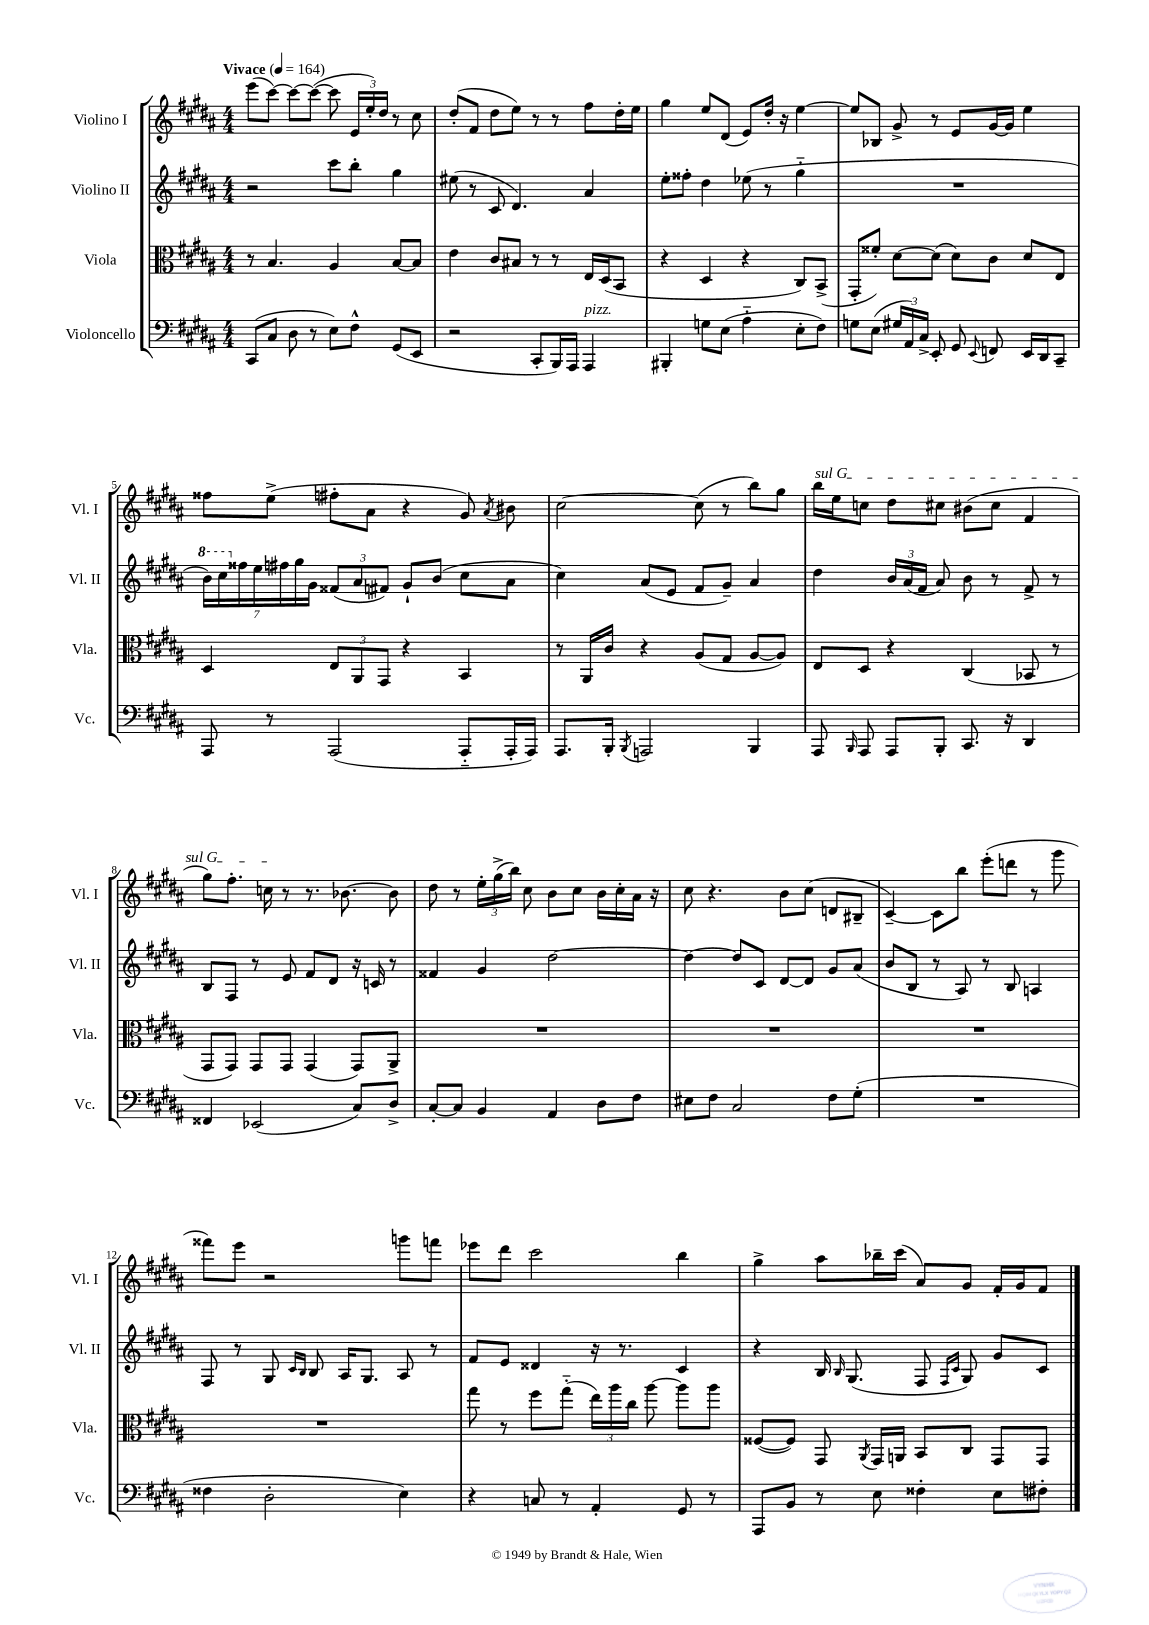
<<
\new StaffGroup <<
\new Staff = "s0" \with { instrumentName = "Violino I" shortInstrumentName = "Vl. I" } {
    \clef treble \key b \major \numericTimeSignature \time 4/4 \tempo "Vivace" 4 = 164
    \autoBeamOff e'''8[( cis'''8]~) cis'''8[~ cis'''8]~( cis'''8 \tuplet 3/2 { e'16[ e''16-.) dis''16] } r8 cis''8 |
    dis''8[-.( fis'8] dis''8[ e''8]) r8 r8 fis''8[ dis''16-. e''16] |
    gis''4 e''8[ dis'8]( e'8[) dis''16]-. r16 e''4~ |
    e''8[ bes8] gis'8-> r8 e'8[ gis'16~ gis'16] e''4 |
    fisis''8[ e''8]->( fis''8[-. ais'8] r4 gis'8) \acciaccatura { ais'8 } bis'8 |
    cis''2~ cis''8( r8 b''8[) gis''8] |
    \once \override TextSpanner.bound-details.left.text = \markup { \italic "sul G" } b''16[\startTextSpan e''16 c''8] dis''8[ cis''8] bis'8[( cis''8] fis'4 |
    gis''8[) fis''8.]-. c''16\stopTextSpan r8 r8. bes'8.~ bes'8 |
    dis''8 r8 \tuplet 3/2 { e''16[-. gis''16->( b''16]) } cis''8 b'8[ cis''8] b'16[ cis''16-. ais'16] r16 |
    cis''8 r4. b'8[ cis''8]( d'8[ bis8]-- |
    cis'4~--) cis'8[ b''8] e'''8[-.( d'''8] r8 gis'''8 |
    fisis'''8[) e'''8] r2 g'''8[ f'''8] |
    ees'''8[ dis'''8] cis'''2 b''4 |
    gis''4-> ais''8[ bes''16-- cis'''16]( ais'8[) gis'8] fis'16[-. gis'16 fis'8] \bar "|." |
}
\new Staff = "s1" \with { instrumentName = "Violino II" shortInstrumentName = "Vl. II" } {
    \clef treble \key b \major \numericTimeSignature \time 4/4
    \autoBeamOff r2 cis'''8[ b''8]-. gis''4 |
    eis''8( r8 cis'8 dis'4.) ais'4 |
    e''8[-. fisis''8]-. dis''4 ees''8( r8 gis''4-_ |
    R1 |
    \tuplet 7/4 { \ottava #1 b''16[) cis'''16 \ottava #0 fisis''16 e''16 fis''16 gis''16 gis'16] } \tuplet 3/2 { fisis'8[( ais'8 fis'8]) } gis'8[-! b'8]( cis''8[ ais'8] |
    cis''4) ais'8[( e'8] fis'8[ gis'8]--) ais'4 |
    dis''4 \tuplet 3/2 { b'16[ ais'16( fis'16] } ais'8) b'8 r8 fis'8-> r8 |
    b8[ fis8] r8 e'8 fis'8[ dis'8] r16 c'16 r8 |
    fisis'4 gis'4 dis''2~ |
    dis''4~ dis''8[ cis'8] dis'8[~ dis'8] gis'8[ ais'8]( |
    b'8[ b8] r8 ais8) r8 b8 a4 |
    fis8 r8 gis8 \grace { cis'16[ b16] } b8 ais16[ gis8.] ais8 r8 |
    fis'8[ e'8] disis'4 r16 r8. cis'4 |
    r4 b16 \grace { b16 } gis8.( fis8 \grace { fis16[ cis'16] } gis8) gis'8[ cis'8] \bar "|." |
}
\new Staff = "s2" \with { instrumentName = "Viola" shortInstrumentName = "Vla." } {
    \clef alto \key b \major \numericTimeSignature \time 4/4
    \autoBeamOff r8 b4. ais4 b8[~ b8] |
    e'4 cis'8[ bis8] r8 r8 e16[ dis16( b,8] |
    r4 dis4 r4 cis8[) b,8]->( |
    gis,8[-. fisis'8]-.) dis'8[~ dis'8]( dis'8[) cis'8] dis'8[ e8] |
    dis4 \tuplet 3/2 { e8[ ais,8 gis,8] } r4 b,4 |
    r8 ais,16[ cis'16] r4 ais8[( gis8] ais8[~ ais8]) |
    e8[ dis8] r4 cis4( bes,8 r8 |
    gis,8[ gis,8]) gis,8[ gis,8] gis,4( gis,8[) ais,8]-> |
    R1 |
    R1 |
    R1 |
    R1 |
    gis''8 r8 fis''8[ gis''8]-_( \tuplet 3/2 { e''16[) ais''16 cis''16] } ais''8~ ais''8[ ais''8] |
    fisis8[~( fisis8]) gis,8 \acciaccatura { ais,8 } gis,16[ a,16] b,8[ cis8] gis,8[ gis,8] \bar "|." |
}
\new Staff = "s3" \with { instrumentName = "Violoncello" shortInstrumentName = "Vc." } {
    \clef bass \key b \major \numericTimeSignature \time 4/4
    \autoBeamOff cis,8[( cis8] dis8 r8 e8[) fis8]-^ gis,8[( e,8] |
    r2 cis,8[-. b,,16) ais,,16] ais,,4^\markup { \italic "pizz." } |
    bis,,4-. g8[ e8]( ais4-_ e8[-. fis8]) |
    g8[ e8]( \tuplet 3/2 { gis16[ ais,16) cis16]-> } e,8-. gis,8 \appoggiatura { e,8 } f,8 e,16[ dis,16 cis,8]-- |
    ais,,8 r8 ais,,2( ais,,8[-_ ais,,16-. ais,,16]) |
    ais,,8.[ b,,16]-. \acciaccatura { b,,8 } a,,2 b,,4 |
    ais,,8 \grace { b,,16 } ais,,8 ais,,8[ b,,8]-. cis,8. r16 dis,4 |
    fisis,4 ees,2( cis8[) dis8]-> |
    cis8[~-. cis8] b,4 ais,4 dis8[ fis8] |
    eis8[ fis8] cis2 fis8[ gis8]-.( |
    R1 |
    fisis4 dis2-. e4) |
    r4 c8 r8 ais,4-. gis,8 r8 |
    ais,,8[ b,8] r8 e8 fisis4-. e8[ fis8]-. \bar "|." |
}
>>
>>
